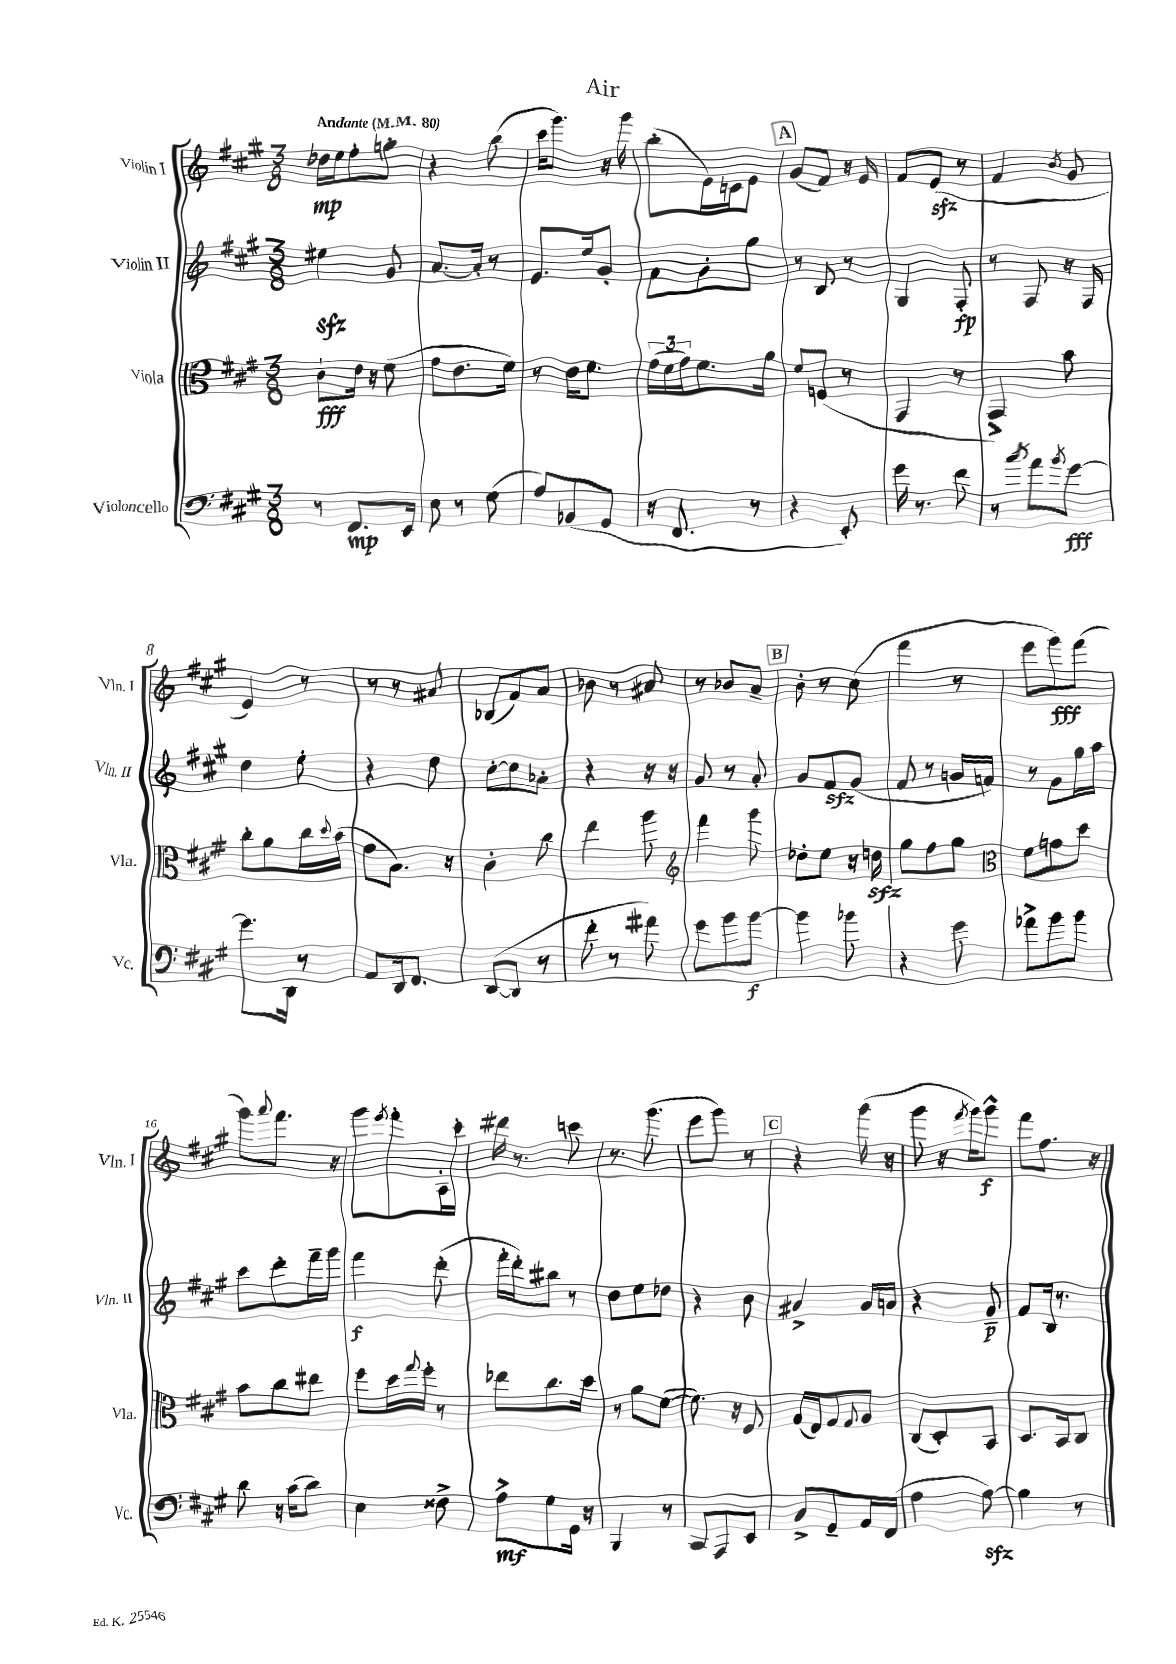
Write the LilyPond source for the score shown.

\header { title = "Air" }
<<
\new StaffGroup <<
\new Staff = "s0" \with { instrumentName = "Violin I" shortInstrumentName = "Vln. I" } {
    \clef treble \key a \major \numericTimeSignature \time 3/8 \tempo "Andante" 4 = 80
    des''16\mp e''16 fis''8-. g''8-. |
    r4 b''8( |
    cis'''16 gis'''8.) r16 gis'''16 |
    b''8-.( e'16) c'16 e'8 |
    \mark \markup { \box "A" } gis'8( fis'8) r16 e'16 |
    fis'8 e'8\sfz( r8 |
    fis'4 \acciaccatura { b'8 } gis'8 |
    e'4) r8 |
    r8 r8 ais'8 |
    bes8( fis'8) a'8 |
    bes'8 r8 ais'8 |
    r8 bes'8 a'8-- |
    \mark \markup { \box "B" } b'8-. r8 cis''8( |
    fis'''4 r8 |
    e'''8 gis'''8\fff) fis'''8( |
    gis'''8) \appoggiatura { a'''8 } fis'''8. r16 |
    gis'''8 \acciaccatura { e'''8 } fis'''8-. a16-. cis'''16-. |
    dis'''16 r8. c'''8 |
    r8. gis'''8.( |
    e'''8 gis'''8) r8 |
    \mark \markup { \box "C" } r4 gis'''16( r16 |
    gis'''8 r16 \acciaccatura { fis'''8 } gis'''16) gis'''8-^\f |
    fis'''8 fis''8. r16 \bar "|." |
}
\new Staff = "s1" \with { instrumentName = "Violin II" shortInstrumentName = "Vln. II" } {
    \clef treble \key a \major \numericTimeSignature \time 3/8
    eis''4\sfz gis'8 |
    a'8.~ a'16-. r8 |
    e'8. e''16 gis'8-. |
    fis'8 gis'8-. gis''8 |
    \mark \markup { \box "A" } r8 b8 r8 |
    gis4 fis8-.\fp |
    r8 fis8 r16 fis16 |
    d''4 e''8-. |
    r4 d''8 |
    cis''8~-. cis''8 aes'8-. |
    r4 r16 r16 |
    gis'8 r8 a'8-. |
    \mark \markup { \box "B" } gis'8 fis'8\sfz gis'8( |
    fis'8 r8 g'16 f'16) |
    r8 gis'8 gis''16 a''16 |
    cis'''8 d'''8-. fis'''16-- gis'''16 |
    fis'''4\f d'''8-.( |
    fis'''16-. d'''16-.) bis''8 r8 |
    d''8 e''8 des''8 |
    r4 b'8 |
    \mark \markup { \box "C" } ais'4-> gis'16 a'16 |
    r4 gis'8--\p |
    fis'8 b16 r8. \bar "|." |
}
\new Staff = "s2" \with { instrumentName = "Viola" shortInstrumentName = "Vla." } {
    \clef alto \key a \major \numericTimeSignature \time 3/8
    cis'8-!\fff e'16 r16 fis'8( |
    gis'8 e'8. fis'16) |
    r8 e'16 fis'8. |
    \tuplet 3/2 { gis'16( fis'16 gis'16) } fis'8. a'16 |
    \mark \markup { \box "A" } fis'8 f8( r8 |
    gis,4 r8 |
    gis,4->) b'8 |
    cis''8-. a'8 cis''16 \appoggiatura { d''8 } b'16( |
    gis'8 b8.) r16 |
    cis'4-. cis''8 |
    e''4 a''8 |
    \clef treble fis'''4 gis'''8 |
    \mark \markup { \box "B" } des''8-. e''8 r16 d''16\sfz |
    gis''8 fis''8 gis''8 |
    \clef alto fis'8 g'8 d''8 |
    b'8 cis''8 eis''8 |
    fis''8 d''16 \appoggiatura { gis''8 } fis''16-. r8 |
    ees''8 cis''8. d''16 |
    r8 a'8 fis'8~( |
    fis'8.) r16 fis8 |
    \mark \markup { \box "C" } gis16( e16) gis8 \appoggiatura { gis8 } a8 |
    cis8( d8-.) b,8 |
    d8. b,16 cis8 \bar "|." |
}
\new Staff = "s3" \with { instrumentName = "Violoncello" shortInstrumentName = "Vc." } {
    \clef bass \key a \major \numericTimeSignature \time 3/8
    r8 fis,8.\mp e,16 |
    e8 r8 gis8( |
    a8) bes,8( gis,8 |
    r16 fis,8. r8 |
    \mark \markup { \box "A" } r4 e,8-.) |
    gis'16 r8. fis'8 |
    r8 \acciaccatura { cis''8 } a'8 \acciaccatura { b'8 } gis'8~\fff |
    gis'8. d,16 r8 |
    a,8 d,16 fis,8. |
    d,8~( d,8 r8 |
    fis'8-. r8 ais'8) |
    gis'8 b'8 b'8~\f |
    \mark \markup { \box "B" } b'4 bes'8 |
    r4 gis'8 |
    aes'8-> b'8 b'8 |
    d'8 r16 cis'16( d'8) |
    e4 fisis8-> |
    a8->\mf gis8 gis,16 r16 |
    b,,4 r8 |
    cis,8 a,,8 e,8 |
    \mark \markup { \box "C" } cis8-> gis,8-- a,16 fis,16( |
    a4 b8~\sfz) |
    b4 r8 \bar "|." |
}
>>
>>
